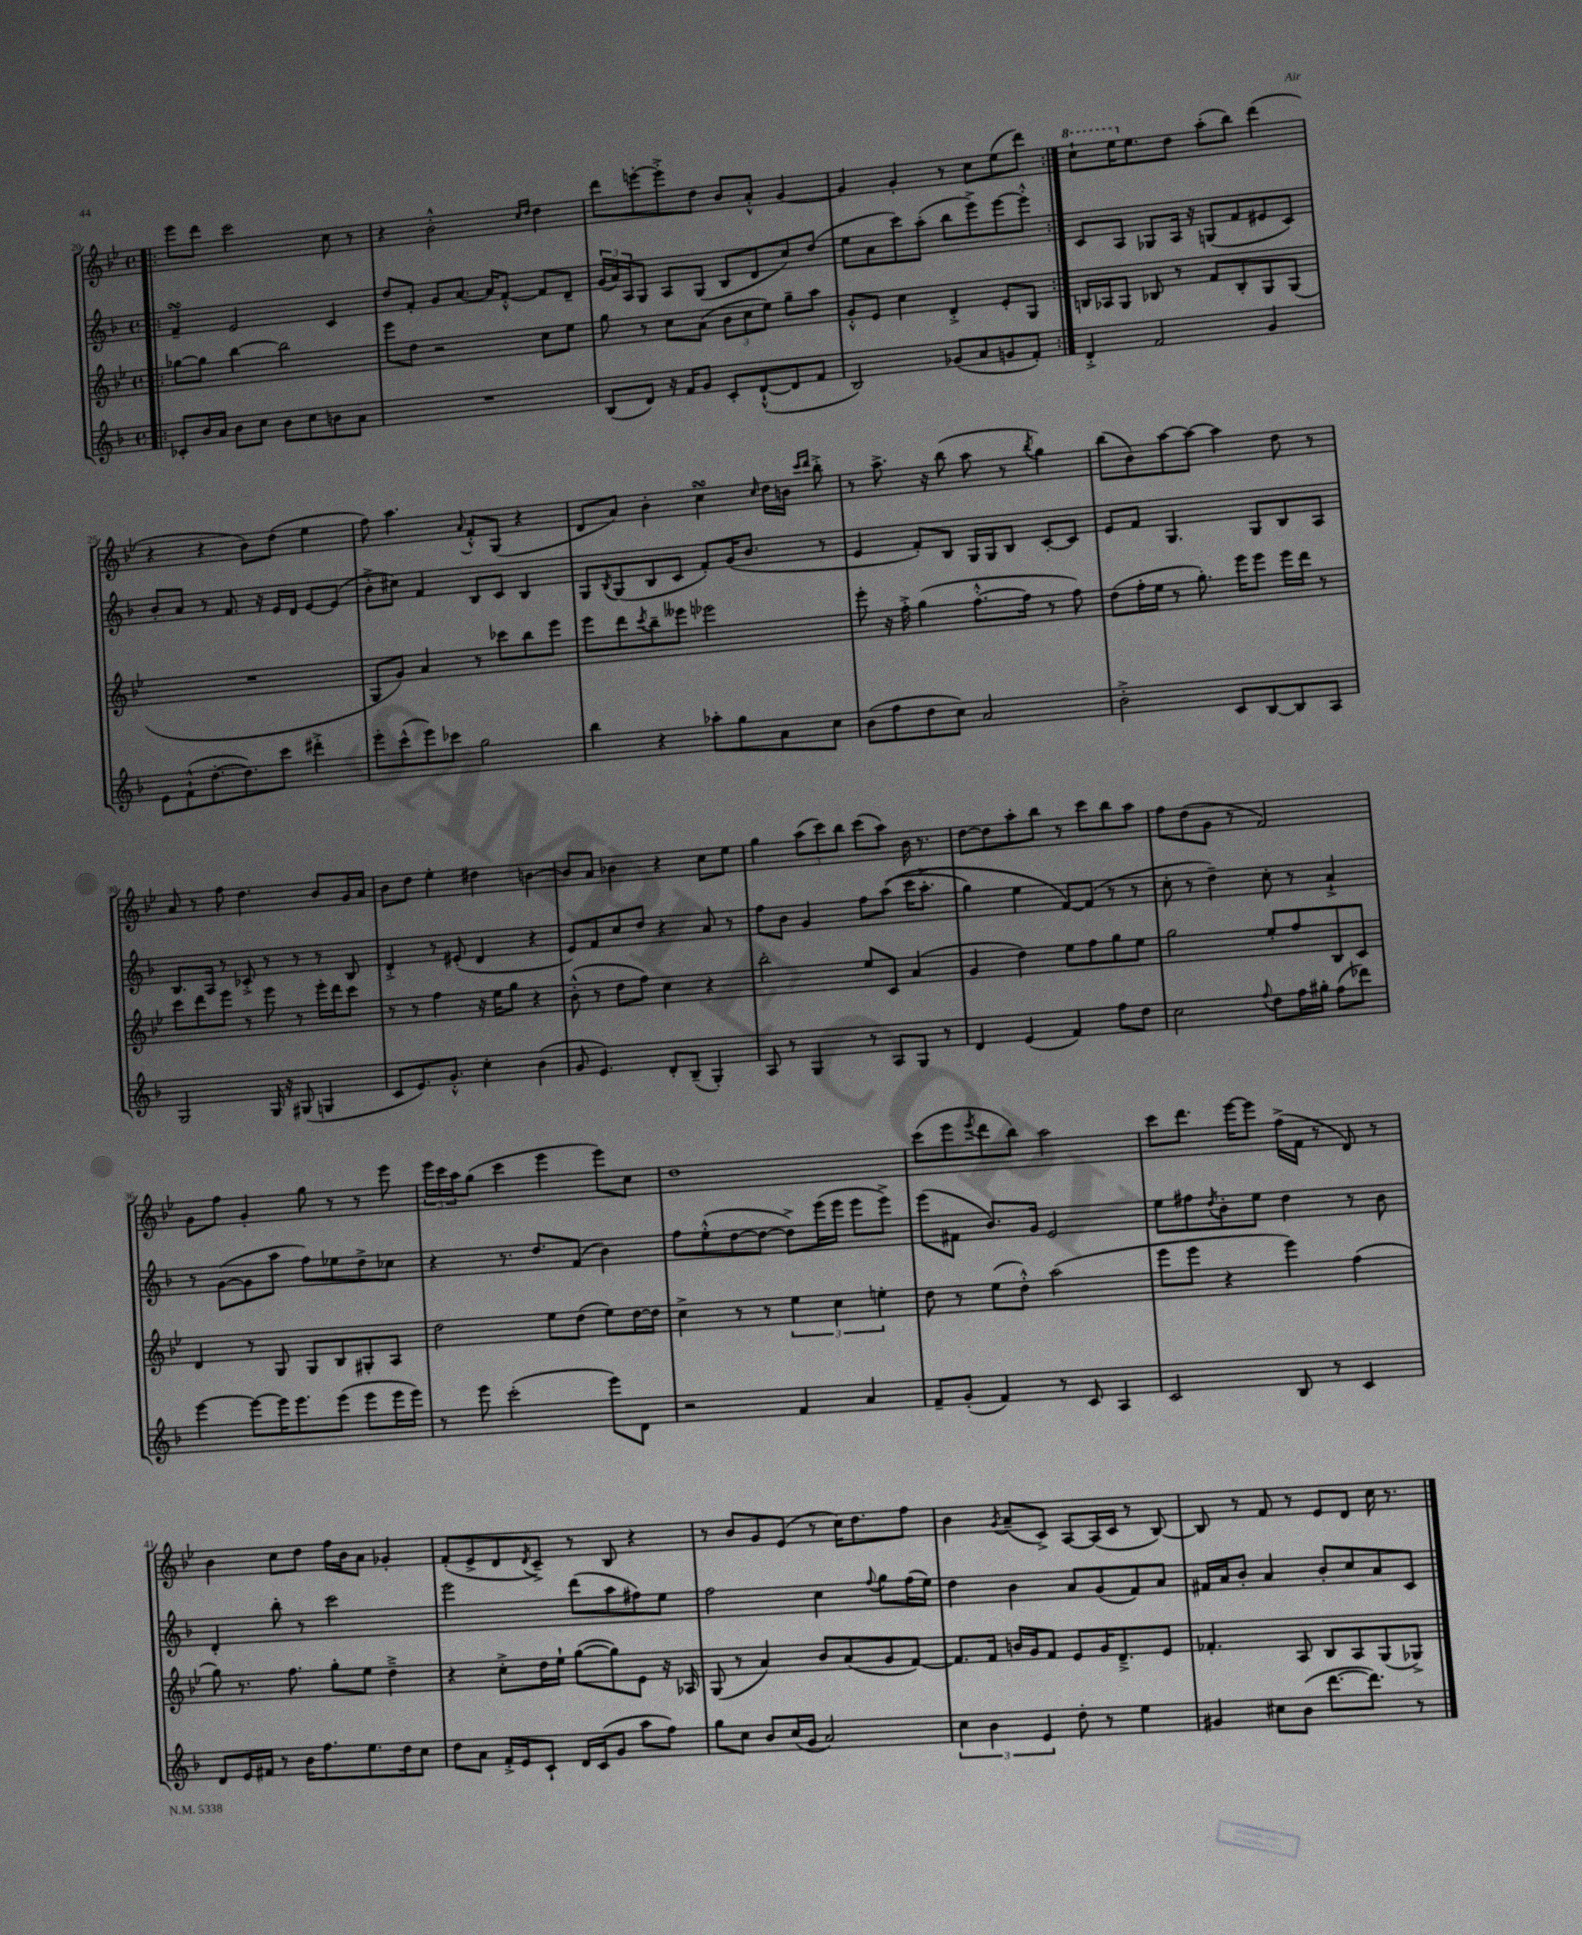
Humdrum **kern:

**kern	**kern	**kern	**kern
*staff4	*staff3	*staff2	*staff1
*clefG2	*clefG2	*clefG2	*clefG2
*k[b-]	*k[b-e-]	*k[b-]	*k[b-e-]
*M4/4	*M4/4	*M4/4	*M4/4
*met(c)	*met(c)	*met(c)	*met(c)
=!|:	=!|:	=!|:	=!|:
8c-'	[8gg-	4f~	8eee-
16b-	8gg-]	.	8ddd
16a	.	.	.
8b-	[4bb-	2e	2ccc
8cc	.	.	.
8b-	2bb-]	.	.
8cc	.	.	.
8b	.	4c	8cc
8a	.	.	8r
=	=	=	=
1r	8eee-	8dd	4r
.	8dd	8f'	.
.	2r	8g	2b-'^^
.	.	[8.a	.
.	.	16a]	.
.	.	[8f'^^	.
.	.	.	16qqcc
.	.	.	16qqdd
.	8cc	8f]	4dd
.	8ee-	8d~	.
=	=	=	=
(8B-	8gg	(24g	8ddd
.	.	24a)	.
.	.	24A	.
8d)	8r	8G	[8eee'
16r	8cc	8A	8eee'^]
16f	.	.	.
8g	(8a	(8G	8dd
8c'	12b-	8B-	8b-
.	12cc	.	.
([8d`^^	.	8d	8a'^^
.	12ee-)	.	.
8d]	8gg~	8cc)	[4g
8f	8aa	(8dd	.
=	=	=	=
2B-)	8g'^^	8ee	4g]
.	8e-	8a	.
.	4cc	8ccc)	4g'
.	.	(8aa'	.
(8g-	4d'^	8bb-	8r
8a	.	8eee^)	8cc
8g	8e-'	[8eee	(8ee-
8f')	8G	8eee'^^]	8ddd)
=:|!	=:|!	=:|!	=:|!
4d'^	16B	8c	8ccc`
.	16A-	.	.
.	8G	8A	16eee-
.	.	.	8.ee-
2f	8B-	8G-	.
.	8r	16A	8dd
.	.	16r	.
.	8f	(8G	(8aa'
.	8B-'	8f	8bb-)
4g	8G	8e#	(4ddd
.	(8G	8c)	.
=	=	=	=
8e	1r	8b-'	4r
(8f`^^	.	8a	.
[8.dd'	.	8r	4r
.	.	8.f	.
8.dd])	.	.	.
.	.	.	8b-)
.	.	16r	.
8ccc	.	16e	(8dd
.	.	16d	.
4ddd#'^	.	[8e	4ee-
.	.	(8e]	.
=	=	=	=
8eee'	8G	8b-'^	8ff)
(8ccc^^	8g)	8cc#)	4.aa
8eee)	4a	4f	.
8ccc-	.	.	.
.	.	.	8qqa
2gg	8r	8B-	8f'^^
.	8ccc-	8c	(8G
.	8bb-	4B-	4r
.	8eee-	.	.
=	=	=	=
4bb-	8eee-	8G	8d
.	.	8qB-	.
.	8ddd	(8G	8a)
.	8qccc	.	.
4r	8bb-~	8B-	4b-'
.	8eee--	8c	.
8aa-'	2eee-	8f')	4cc
8gg	.	(16g	.
.	.	8.b-	.
.	.	.	16qqcc
8a	.	.	16dd
.	.	.	16b
.	.	.	16qqccc
.	.	.	16qqddd
8cc	.	8r	8bb-'^
=	=	=	=
(8b-	8eee-'	4e	8r
8ff	16r	.	8.aa^
.	16ff'^	.	.
8dd	(4gg	8f')	.
.	.	.	16r
8cc)	.	8B-	(8bb-
2a	[8.ff'^^	16G	8aa
.	.	16G	.
.	.	8B-	8r
.	16ff]	.	.
.	.	.	8qbb-
.	8r	[8c'	4gg)
.	8ff)	8c]	.
=	=	=	=
2b-'^	(8dd	8e	(8bb-
.	16ff'	8f	8b-)
.	16ee-	.	.
.	8r	4.G	[8aa
.	8.gg')	.	8aa_
8c	.	.	4aa]
.	16eee-	.	.
[8B-	8eee-	8G	.
8B-]	16eee-	8B-	8dd
.	16ddd	.	.
8A	8r	8A	8r
=	=	=	=
2G	8ccc	8.B-	8a
.	8ddd	.	8r
.	.	16A	.
.	8eee-	8r	8ff
.	8r	8c-'^	4.dd
16G	8eee-	8r	.
16r	.	.	.
(8G#	8r	8r	.
4G	16eee-'	8r	8b-
.	16ddd	.	.
.	8ccc	8B-	16g
.	.	.	16a
=	=	=	=
8c	8r	4d'^	8b-
8.e)	8r	.	8dd
.	4ff	8r	4ee-'
8.g'^^	.	.	.
.	.	(8e#'	.
4cc'	16r	4d	4dd#
.	16ee-	.	.
.	8gg	.	.
(4b-	4r	4r	[4b
=	=	=	=
8g	(8b-'^^	8e)	8b]
4.e)	8r	8f	8a
.	8dd	8cc	4b-
.	8ff)	8dd	.
8d'	4cc	4r	4r
(8B-~	.	.	.
4G')	4r	8a	8cc
.	.	8r	8ee-
=	=	=	=
8A	2bb-'	8ff	4gg
8r	.	8b-	.
4G	.	4g	(12aa
.	.	.	12ccc)
.	.	.	12bb-
8r	8ee-	8ff	(8ccc
8A	8c	&((8aa	8aa)
8G	(4a	16ccc	16b-
.	.	8.aa'^	8.r
8r	.	.	.
=	=	=	=
4d	4g	4gg)	[8dd
.	.	.	8dd]
(4e	4dd)	4ee	8aa'
.	.	.	8bb-
4f)	8ee-	[8f&)	8r
.	8ff	(8f]	8ccc
8ff	8gg	8r	8bb-
8dd	8ee-	8r	8aa
=	=	=	=
2cc	2gg	8cc'	8ff
.	.	8r	(8dd
.	.	4dd~)	8g
.	.	.	8r
8qqff	.	.	.
8dd	8ee-'	8cc'	2f)
16ff	8ff	8r	.
16gg#'	.	.	.
(8ff	8B-	4a`^	.
8ddd-)	8c	.	.
=	=	=	=
[4eee	4d	8r	8g
.	.	([8g	8ff
8eee_	8r	8g]	4g'
16eee]	8G	8aa	.
8.eee	.	.	.
.	8G	8ff)	8gg
(8eee	8B-	8ee-	8r
8eee	8G#'	8dd^	8r
16eee	8A	8cc-	8eee-
16eee)	.	.	.
=	=	=	=
8r	2dd	4r	24eee-
.	.	.	24ccc
.	.	.	24aa
8eee	.	.	(8gg
(2ccc'	.	8.r	4ccc
.	.	8.dd	.
.	8ee-	.	4eee-
.	(8dd	(8f	.
8eee)	8ee-)	4b-)	8eee-)
8d	[16dd	.	8cc
.	16dd]	.	.
=	=	=	=
2r	4cc^	8ff	1dd
.	.	(8ee'^^	.
.	8r	[8dd	.
.	8r	8dd_	.
4f	6ee-	8dd^])	.
.	.	(16eee	.
.	6cc	.	.
.	.	16eee	.
4a	.	8eee	.
.	6ee'	.	.
.	.	8eee^)	.
=	=	=	=
8f~	8dd	(8eee	(8ccc
(8g'	8r	8f#	8eee-
.	.	.	8qeee-
4f)	(8ee-	8.b-)	8ddd
.	8dd'^^)	.	8bb-)
.	.	16g	.
8r	(2aa	2e	2aa
8c	.	.	.
4A	.	.	.
=	=	=	=
2c	8eee-	8ee	8ccc
.	8eee-	8ff#	8.ddd
.	.	8qdd	.
.	4r	8b-'	.
.	.	.	[16eee-
.	.	8ee	8eee-]
8B-	4eee-)	4dd	(16ff^
.	.	.	16f
8r	.	.	8r
4c	(4ff	8r	8d)
.	.	8b-	8r
=	=	=	=
8d	8gg)	4d'	4b-
16e	8.r	.	.
16f#	.	.	.
8r	.	8bb-'	8cc
.	8.ff	.	.
16b-	.	8r	8dd
8.ff	.	.	.
.	8gg'	2ccc	16ff
.	.	.	16b-
8.ee	8ee-	.	8a
.	4dd~^	.	4g-'
16dd	.	.	.
8cc	.	.	.
=	=	=	=
8dd	4r	2eee	(8f'
8a	.	.	8e-^
16f'^	8cc'^	.	8d
16e	.	.	.
.	.	.	8qd
8c`	16dd	.	8c~^)
.	16ee-`	.	.
16d	([8gg	(8ddd	8r
(16c	.	.	.
8g	8gg])	8aa	8B-
8aa	8e-	8ff#)	4r
8ff)	16r	8ee	.
.	16A-	.	.
=	=	=	=
8gg	(8G	2ff	8r
8cc	8r	.	8b-
8b-	4a)	.	8g
(16cc	.	.	(8e-
16g	.	.	.
2a)	8b-	4cc	8r
.	(8a	.	16cc)
.	.	.	8.dd
.	.	8qqff	.
.	8g	8gg	.
.	[8f)	(16ff	8ff
.	.	16ee)	.
=	=	=	=
6cc	8.f]	4dd	4b-
6b-	.	.	.
.	16f	.	.
.	.	.	8qg
.	16b	4b-	(8a~
.	16g	.	.
6e	.	.	.
.	8f	.	8c^)
8dd'	8e-	8a	[8A
8r	16g	(8g	(16A]
.	8.d~^	.	16c
4ee	.	8f)	8r
.	8e-	8a	[8B-)
=	=	=	=
4g#	4.f-'	16f#	8B-]
.	.	16a	.
.	.	8b-'	8r
8cc#	.	4a	8f
(8b-	8A	.	8r
[8.ddd	8B-	8b-'	8e-
.	8A	8cc	8d
8.ddd])	.	.	.
.	(8G	8a	16cc
.	.	.	8.r
8r	8G-^)	8c	.
==	==	==	==
*-	*-	*-	*-
